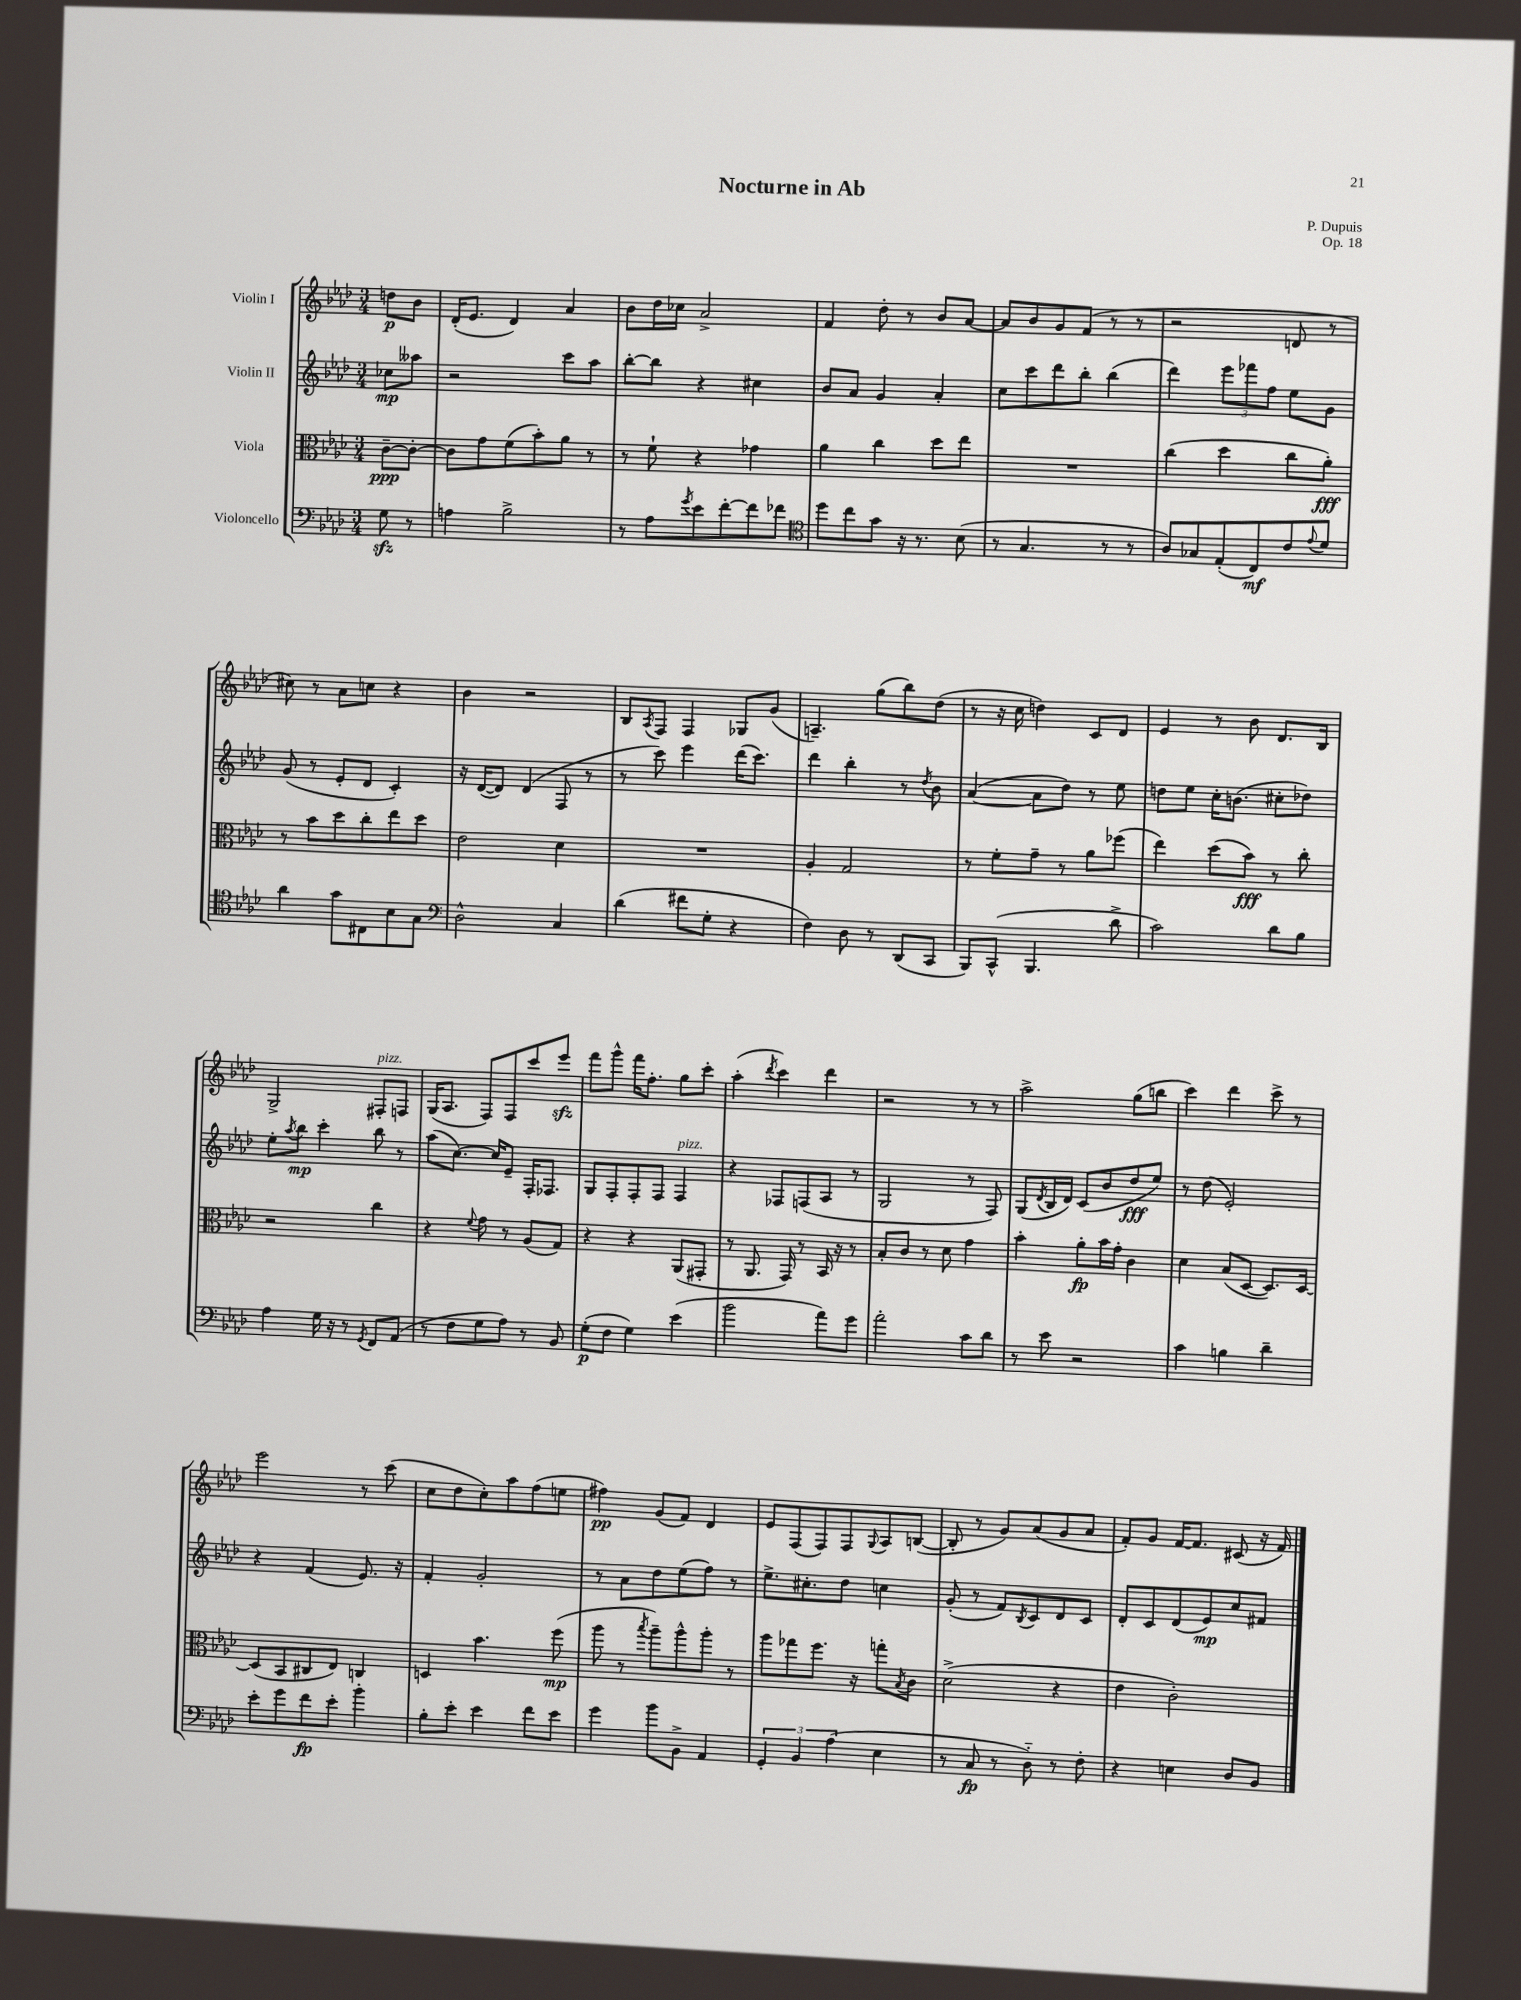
\header { title = "Nocturne in Ab" composer = "P. Dupuis" opus = "Op. 18" }
<<
\new StaffGroup <<
\new Staff = "s0" \with { instrumentName = "Violin I" } {
    \clef treble \key aes \major \numericTimeSignature \time 3/4 \partial 4
    d''8\p bes'8 |
    des'16-.( ees'8. des'4) aes'4 |
    bes'8 des''16 ces''16 aes'2-> |
    f'4 des''8-. r8 bes'8 aes'8~ |
    aes'8 bes'8 g'8 f'8( r8 r8 |
    r2 d'8 r8 |
    cis''8) r8 aes'8 c''8 r4 |
    bes'4 r2 |
    bes8 \acciaccatura { aes8 } f8 f4 ges8 g'8( |
    a4.--) g''8( bes''8) des''8( |
    r8 r16 c''16 d''4) c'8 des'8 |
    ees'4 r8 bes'8 des'8. bes16 |
    g2-> fis8-.^\markup { \italic "pizz." } f8 |
    g16( aes8. f8) f8 c'''8 ees'''8\sfz |
    f'''8 g'''8-^ f'''16 f''8.-. g''8 c'''8-. |
    aes''4-.( \acciaccatura { des'''8 } c'''4) des'''4 |
    r2 r8 r8 |
    aes''2-> g''8( b''8 |
    c'''4) des'''4 c'''8-> r8 |
    ees'''2 r8 c'''8( |
    c''8 des''8 c''8-.) aes''8 f''8( e''8 |
    fis''4\pp) g'8( f'8) des'4 |
    ees'8 f8( f8) f8 \appoggiatura { g8 } aes8 b8~( |
    b8-. r8 g'8) aes'8( g'8 aes'8 |
    f'8-.) g'8 f'16~ f'8. cis'8( r16 f'16) \bar "|." |
}
\new Staff = "s1" \with { instrumentName = "Violin II" } {
    \clef treble \key aes \major \numericTimeSignature \time 3/4 \partial 4
    ces''8\mp aeses''8 |
    r2 c'''8 aes''8 |
    bes''8~-. bes''8 r4 cis''4 |
    bes'8 aes'8 g'4 aes'4-. |
    c''8 c'''8 des'''8 bes''8-. bes''4( |
    des'''4) \tuplet 3/2 { ees'''8 fes'''8 f''8 } ees''8 g'8 |
    g'8( r8 ees'8-. des'8 c'4-.) |
    r16 des'16~( des'8) des'4( f8 r8 |
    r8 c'''8) ees'''4 des'''16( c'''8.) |
    des'''4 bes''4-. r8 \acciaccatura { des''8 } bes'8 |
    aes'4~( aes'8 des''8) r8 ees''8 |
    d''8 ees''8 c''16-. b'8.( cis''8-. des''8) |
    ees''8-. \acciaccatura { aes''8 } bes''8\mp c'''4-. bes''8 r8 |
    aes''8( c''8.~) c''16 ees'8-- f16-. fes8. |
    g8 f8-. f8-. f8 f4^\markup { \italic "pizz." } |
    r4 fes8 f8( aes8 r8 |
    g2 r8 f8) |
    g8( \acciaccatura { des'8 } bes16 des'16) c'8( bes'8 des''8\fff ees''8) |
    r8 des''8( ees'2-.) |
    r4 f'4( ees'8.) r16 |
    f'4-. g'2-. |
    r8 aes'8 des''8 ees''8( f''8) r8 |
    ees''8.-> cis''8.-. des''8 c''4 |
    g'8-.( r8 f'8) \acciaccatura { bes8 } c'8 des'8 c'8 |
    des'8-. c'8 des'8( ees'8\mp) c''8 fis'8 \bar "|." |
}
\new Staff = "s2" \with { instrumentName = "Viola" } {
    \clef alto \key aes \major \numericTimeSignature \time 3/4 \partial 4
    c'8~--\ppp c'8~-. |
    c'8 g'8 f'8( bes'8-.) aes'8 r8 |
    r8 f'8-! r4 ges'4 |
    aes'4 c''4 des''8 ees''8 |
    R2. |
    c''4( des''4 c''8 aes'8-.\fff) |
    r8 bes'8 des''8 c''8-. ees''8 des''8 |
    ees'2 des'4 |
    R2. |
    aes4-. g2 |
    r8 f'8-. g'8-- r8 aes'8 fes''8( |
    ees''4) des''8( bes'8\fff) r8 c''8-. |
    r2 c''4 |
    r4 \appoggiatura { f'8 } g'8 r8 aes8( g8) |
    r4 r4 aes,8( gis,8-. |
    r8 aes,8. g,16) r8 bes,16 r16 r8 |
    bes8-. c'8 r8 des'8 g'4 |
    bes'4-. aes'8-.\fp bes'16 g'16-. c'4 |
    des'4 bes8( des8~ des8.) des16~ |
    des8( bes,8 cis8 ees8) c4 |
    d4 bes'4. f''8\mp( |
    aes''8 r8 \acciaccatura { bes''8 } aes''8--) aes''8-^ aes''8-. r8 |
    aes''8 ges''8 f''8. r16 g''8-. \acciaccatura { bes8 } c'8 |
    des'2->( r4 |
    ees'4 c'2-.) \bar "|." |
}
\new Staff = "s3" \with { instrumentName = "Violoncello" } {
    \clef bass \key aes \major \numericTimeSignature \time 3/4 \partial 4
    g8\sfz r8 |
    a4 bes2-> |
    r8 aes8 \acciaccatura { g'8 } ees'8 f'8~-. f'8 fes'8 |
    \clef tenor des''8 c''8 g'8 r16 r8. bes8( |
    r8 g4. r8 r8 |
    aes8) ges8 ees8-.( c8\mf) c'8 \appoggiatura { ees'8 } des'8 |
    aes'4 g'8 cis8 bes8 g8 |
    \clef bass des2-^ c4 |
    des'4( fis'8 g8-. r4 |
    f4) des8 r8 des,8( c,8 |
    bes,,8) c,8-^( bes,,4. des'8-> |
    c'2) des'8 bes8 |
    aes4 g16 r16 r8 \acciaccatura { g,8 } f,8 aes,8( |
    r8 f8 g8 aes8) r8 bes,8 |
    g8-.\p( f8 g4) ees'4( |
    bes'2 aes'8) g'8 |
    aes'2-. c'8 des'8 |
    r8 ees'8 r2 |
    c'4 b4 des'4-- |
    ees'8-. g'8 f'8\fp ees'8-. bes'4-. |
    bes8-. ees'8-. ees'4 f'8 ees'8 |
    g'4 bes'8 bes,8-> aes,4 |
    \tuplet 3/2 { g,4-. bes,4 aes4( } ees4 |
    r8 c8\fp r8 des8-_) r8 f8-. |
    r4 e4 des8 bes,8 \bar "|." |
}
>>
>>
\layout { \context { \Score \remove "Bar_number_engraver" } }
